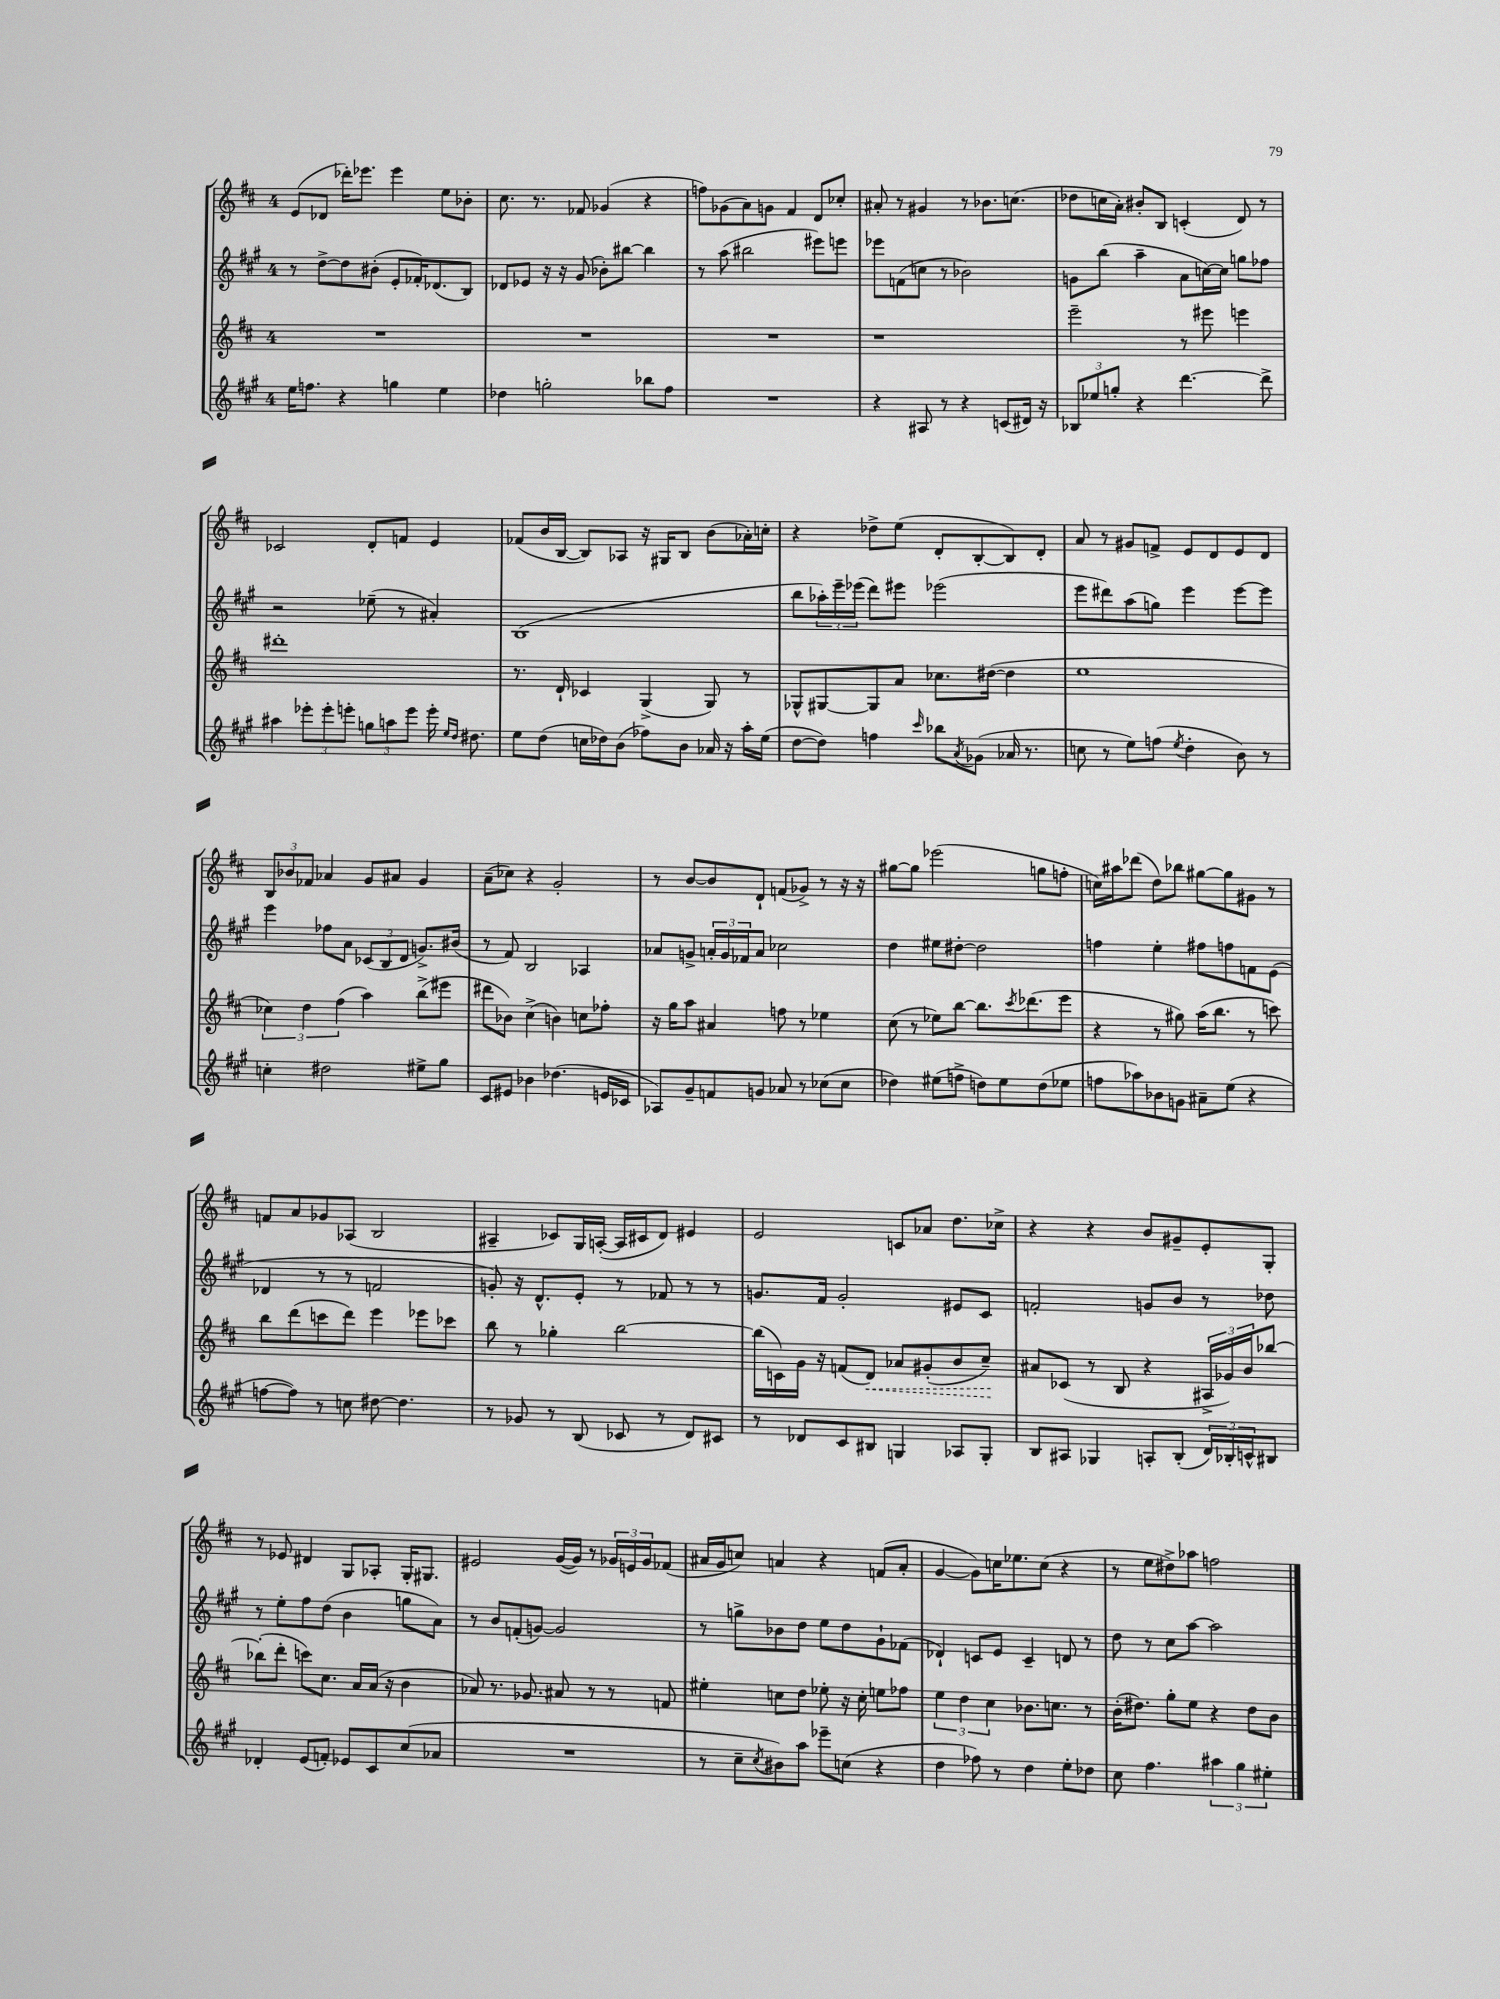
<<
\new StaffGroup <<
\new Staff = "s0" {
    \clef treble \key d \major \once \override Staff.TimeSignature.style = #'single-digit \time 4/4
    e'8( des'8 des'''16-.) ees'''8. ees'''4 e''8 bes'8-. |
    cis''8. r8. fes'8 ges'4( r4 |
    f''8) ges'8( a'8) g'8 fis'4 d'8 ces''8-. |
    ais'8-. r8 gis'4 r8 bes'8. c''8.( |
    des''8 c''16 a'16-.) bis'8-. b8 c'4-.( d'8) r8 |
    ces'2 d'8-. f'8 e'4 |
    fes'8( b'16 b16~ b8) aes8 r16 gis16 b8 b'8( aes'16-.) c''16-. |
    r4 des''8-> e''8( d'8-. b8~-. b8) d'8-. |
    a'8 r8 gis'8 f'8-> e'8 d'8 e'8 d'8 |
    \tuplet 3/2 { b8 bes'8 fes'8 } aes'4 g'8 ais'8 g'4 |
    a'8--( ces''8) r4 g'2-. |
    r8 b'8~ b'8 d'8-! f'8( ges'8->) r8 r16 r16 |
    gis''8~ gis''8 ees'''2( g''8 f''8-. |
    c''16) ais''16 des'''8( d''8) bes''8 gis''8~ gis''8 gis'8 r8 |
    f'8 a'8 ges'8 aes8( b2 |
    ais4-- ces'8) g16 a16~-.( a16 cis'16 d'8) eis'4 |
    e'2 c'8 aes'8 d''8. ces''16-> |
    r4 r4 b'8 gis'8-- e'8-. g8-. |
    r8 ees'8 dis'4 g8 aes8-. g16-. gis8. |
    eis'2 g'16~( g'16) r8 \tuplet 3/2 { ges'16 e'16 ges'16 } fes'8( |
    ais'16 g'16 c''8) a'4 r4 f'8( a'8-. |
    g'4~ g'8) c''16 ees''8. c''8( r4 |
    r8 e''8 dis''8->) aes''8 f''2 \bar "|." |
}
\new Staff = "s1" {
    \clef treble \key a \major \once \override Staff.TimeSignature.style = #'single-digit \time 4/4
    r8 d''8~-> d''8 bis'8-.( e'8-. fes'16-.) des'8.( b8) |
    des'8 ees'8 r16 r16 gis'8( bes'8-.) bis''8~ bis''4 |
    r8 a''8( bis''2 eis'''8) e'''8 |
    ees'''8 f'8( c''8 r8 bes'2) |
    g'8 b''8( a''4-- a'8 c''16~) c''16 g''8 fes''8 |
    r2 ees''8--( r8 ais'4-.) |
    b1( |
    b''8 \tuplet 3/2 { aes''16-.) e'''16-- ees'''16( } d'''8) eis'''8 ees'''2( |
    e'''8 dis'''8) a''8( g''8) e'''4 e'''8~ e'''8 |
    e'''4 fes''8 a'8 \tuplet 3/2 { ces'8( b8 d'8 } g'8.->) bis'16( |
    r8 fis'8) b2 aes4 |
    aes'8 g'8-> \tuplet 3/2 { a'16-. g'16 fes'16 } a'8 ces''2 |
    d''4 eis''8 dis''8~-. dis''2 |
    f''4 e''4-. fis''8 f''8 f'8 e'8( |
    des'4 r8 r8 f'2 |
    g'8-.) r16 d'8.-^ e'8-. r8 fes'8 r8 r8 |
    g'8. fis'16 g'2-. eis'8 cis'8 |
    f'2-. g'8 b'8 r8 des''8 |
    r8 e''8-. fis''8 d''8( b'4 g''8 a'8) |
    r8 b'8 f'8-.( g'8~) g'2 |
    r8 g''8-> bes'8 d''8 e''8 d''8 gis'8-! fes'8( |
    des'4-!) c'8 e'8 c'4-- d'8 r8 |
    d''8 r8 cis''8 a''8~ a''2 \bar "|." |
}
\new Staff = "s2" {
    \clef treble \key d \major \once \override Staff.TimeSignature.style = #'single-digit \time 4/4
    R1 |
    R1 |
    R1 |
    r1 |
    e'''2-- r8 eis'''8 e'''4 |
    dis'''1-. |
    r8. d'16-! ces'4 g4->( g8) r8 |
    ges8-^ gis8~ gis8 a'8 ces''8. dis''16~( dis''4 |
    e''1 |
    \tuplet 3/2 { ces''4) d''4 fis''4( } a''4) b''8->( eis'''8 |
    dis'''8 bes'8) cis''4->( b'4) c''8 fes''8-. |
    r16 g''16 a''8 ais'4 f''8 r8 ees''4 |
    cis''8( r8 ees''8) b''8~ b''8. \acciaccatura { cis'''8 } des'''8.( e'''8 |
    r4 r8 gis''8) a''16( b''8. r8 c'''8) |
    b''8 d'''8( c'''8 d'''8) e'''4 ees'''8 ces'''8 |
    b''8 r8 ges''4-. b''2~ |
    b''16( c'16) g'16 r16 f'8( \once \override Hairpin.style = #'dashed-line d'8\<) aes'8 gis'8-.( b'8 cis''8--\!) |
    ais'8 ces'8( r8 b8 r4 \tuplet 3/2 { ais16-> ges'16) b'16 } bes''8~ |
    bes''8-.( d'''8-. c'''8) cis''8. a'16 a'16( r16 b'4 |
    aes'8) r8. ges'8. ais'8 r8 r8 f'8 |
    eis''4-. c''8 d''8 ees''8-. r16 c''16-. e''8 fes''8 |
    \tuplet 3/2 { e''4 d''4 cis''4 } bes'8. c''8. r8 |
    b'16-.( dis''8.) g''8-. e''8 r4 dis''8 b'8 \bar "|." |
}
\new Staff = "s3" {
    \clef treble \key a \major \once \override Staff.TimeSignature.style = #'single-digit \time 4/4
    e''16 f''8. r4 g''4 e''4 |
    des''4 g''2-. bes''8 fis''8 |
    R1 |
    r4 ais8 r8 r4 c'8( dis'16) r16 |
    \tuplet 3/2 { bes8 ees''8 g''8-. } r4 d'''4.~ d'''8-> |
    ais''4 \tuplet 3/2 { ees'''8-. ees'''8-. e'''8-. } \tuplet 3/2 { g''8 a''8 e'''8 } e'''16-. \grace { e''16 d''16 } dis''8. |
    e''8 d''8( c''16 des''16) b'8( fes''8) b'8 aes'16 r16 a''16-. e''16( |
    d''8~ d''8) f''4 \grace { cis'''16 } bes''8 \acciaccatura { a'8 } ges'8( aes'16 r8. |
    c''8 r8 e''8) f''8( \acciaccatura { e''8 } d''4-. b'8) r8 |
    c''4-. dis''2 eis''8-> gis''8 |
    cis'8 eis'8 bes'4 des''4.( e'16 ces'16 |
    aes8) gis'8-- f'8 g'8 aes'8 r8 ces''8( ces''8 |
    des''4) eis''8( f''8-> d''8) eis''8 d''8( ees''8 |
    f''8 aes''8) bes'8 g'8 ais'8-- e''8( r4 |
    f''8~ f''8) r8 c''8 dis''8~ dis''4. |
    r8 ges'8 r8 b8( ces'8 r8 d'8) cis'8 |
    r8 des'8 cis'8 bis8 g4 aes8 g8-. |
    b8 ais8 ges4 a8-. b8-.( \tuplet 3/2 { d'16) bes16-. c'16-^ } bis8 |
    des'4-. e'8( f'8-.) ees'8 cis'8 cis''8( aes'8 |
    R1 |
    r8 cis''8-- \acciaccatura { cis''8 } bis'8) a''8 ees'''8-- c''8( r4 |
    d''4 fes''8) r8 d''4 e''8-. des''8 |
    cis''8 fis''4. \tuplet 3/2 { ais''4 gis''4 eis''4-. } \bar "|." |
}
>>
>>
\layout { \context { \Score \remove "Bar_number_engraver" } }
